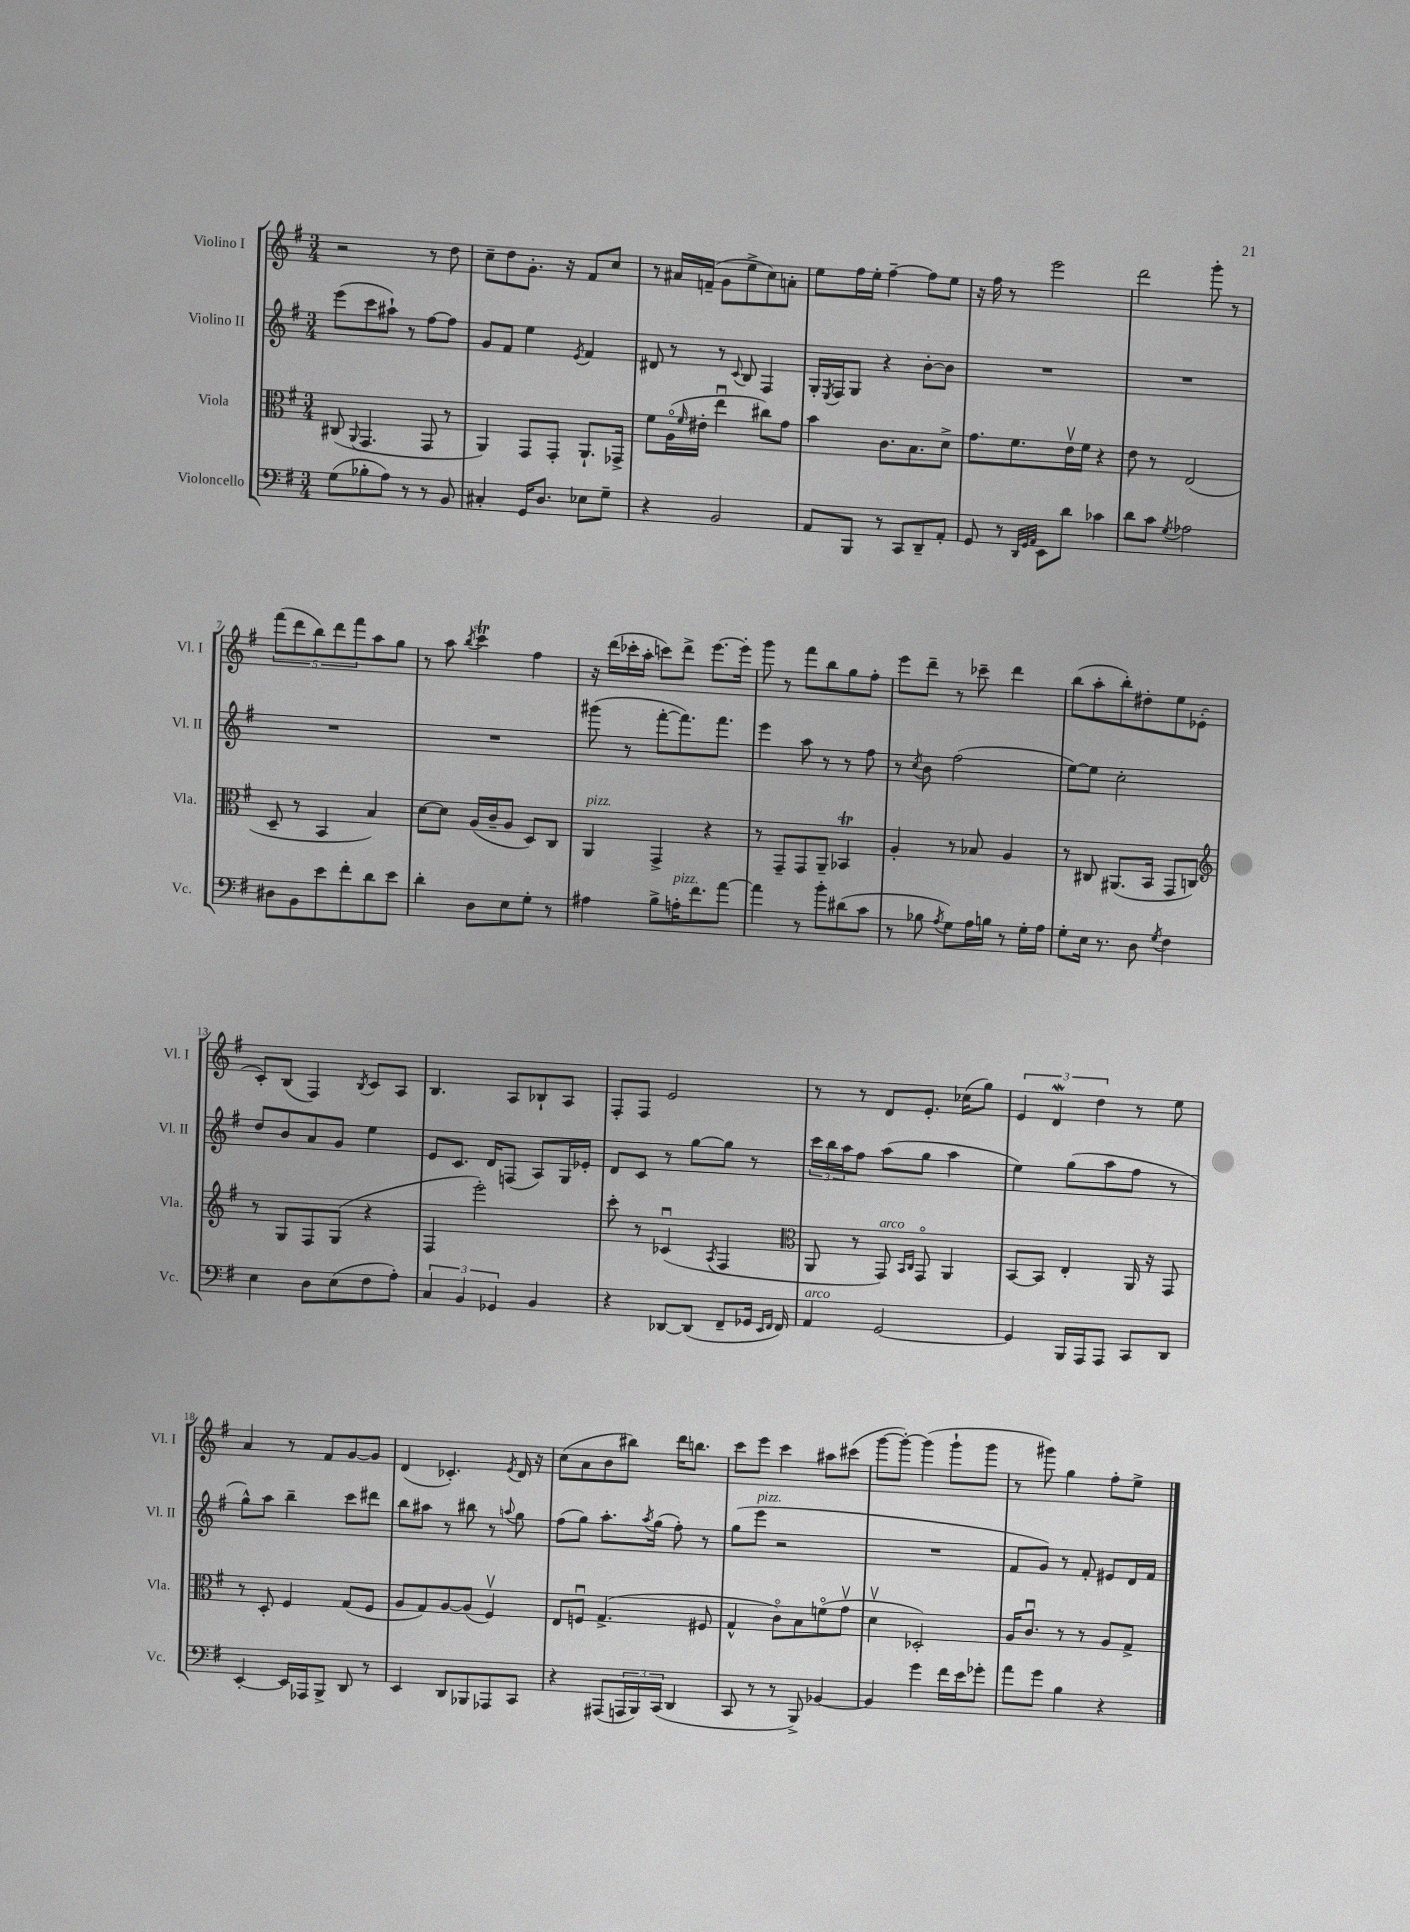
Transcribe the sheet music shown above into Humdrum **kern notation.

**kern	**kern	**kern	**kern
*part4	*part3	*part2	*part1
*staff4	*staff3	*staff2	*staff1
*I"Violoncello	*I"Viola	*I"Violino II	*I"Violino I
*I'Vc.	*I'Vla.	*I'Vl. II	*I'Vl. I
*clefF4	*clefC3	*clefG2	*clefG2
*k[f#]	*k[f#]	*k[f#]	*k[f#]
*M3/4	*M3/4	*M3/4	*M3/4
=1	=1	=1	=1
(8G\L	(8C#X/	(8eee\L	2r
.	8qqAA/	.	.
8B-X'\	4.GG/	8ccc\	.
8A\J)	.	8aa#X`\J)	.
8r	.	8r	.
8r	8GG/	[8ff#\L	8r
8BB/	8r	8ff#\J]	8dd\
=2	=2	=2	=2
4C#X'/	4AA/)	8g/L	8cc~\L
.	.	8f#/J	8dd\
16GG/KL	8GG/L	4ee\	8.g'\J
8.D/J	.	.	.
.	8GG'/J	.	.
.	.	.	16r
.	.	8qe/	.
8E-X\L	8.AA`/L	4f#/	8f#/L
8G~\J	.	.	8cc/J
.	16GG-X^/Jk	.	.
=3	=3	=3	=3
4r	8f#\L	8d#X/	8r
.	(16A\L	8r	16a#X/LL
.	16qqf#/	.	.
.	16e#X'\JJ	.	(16fn~/JJ
2BB/	4eeu\	8r	8g\L
.	.	8qqc/	.
.	.	8B/	8ee^\
.	8cc#X\L)	4F#/	8cc\)
.	8g\J	.	8an'\J
=4	=4	=4	=4
8AA/L	4b\	16G'/LL	8ee\L
.	.	8qE/	.
.	.	16F#/J	.
8BBB/J	.	8G/J	16ff#\L
.	.	.	16ee'\JJ
8r	8.c\L	4r	[4ff#~\
8CC/L	.	.	.
.	8.B\	.	.
8DD~/	.	[8b'\L	8ff#\L]
8AA'/J	8d^\J	8b\J]	8ee\J
=5	=5	=5	=5
8GG/	8.g\L	2.r	16r
.	.	.	16ff#\
8r	.	.	8r
.	8.f#\	.	.
32qqDD/LLL	.	.	.
32qqGG/	.	.	.
32qqAA/JJJ	.	.	.
8EE\L	.	.	2eee\
8d\J	16ev\L	.	.
.	16f#\JJ	.	.
4c-X\	4r	.	.
=6	=6	=6	=6
8d\L	8e\	2.r	2ddd\
8c\J	8r	.	.
8qG/	.	.	.
2A-X\	(2E/	.	.
.	.	.	8ggg'\
.	.	.	8r
!!LO:LB:g=z
=7	=7	=7	=7
8D#X\L	8D~/	2.r	(10fff#\L
.	.	.	10ddd\
8BB\	8r	.	.
.	.	.	10bb\)
8e\	4BB/	.	.
.	.	.	10ddd\
8f#'\	.	.	.
.	.	.	10fff#\
8d\	4B/)	.	8aa\
8e\J	.	.	8gg\J
=8	=8	=8	=8
4d'\	[8d\L	2.r	8r
.	8d\J]	.	8aa\
.	.	.	8qbb/
8D\L	(16A/LL	.	4cccT\
.	16c~/J	.	.
8E\	8A/J	.	.
8G'\J	8D/L)	.	4ff#\
8r	8C/J	.	.
=9	=9	=9	=9
!	!LO:TX:a:i:t=pizz.	!	!
4A#X\	4AA/	(8ggg#X\	16r
.	.	.	(16ddd\LL
.	.	8r	16ccc-X'\
.	.	.	16aa'\JJ
8B^\L	4GG^/	[8fff#'\L	8cccn\L)
!LO:TX:a:i:t=pizz.	!	!	!
16An'\K	.	8.fff#\])	8ddd^\J
8.f#\	.	.	.
.	4r	.	[8.eee\L
.	.	8.fff#\J	.
[8a\J	.	.	.
.	.	.	16eee'\Jk]
=10	=10	=10	=10
4a\]	8r	4eee\	8ggg\
.	8GG~/L	.	8r
8r	8GG/	8aa\	8fff#\L
8b'\L	8AA~/J	8r	8bb\
(8d#X\	4BB-XT/	8r	8gg\
8c\J	.	8ff#\	8ff#'\J
=11	=11	=11	=11
8r	4A'/	8r	8eee\L
.	.	8qcc/	.
8B-X\	.	8b\	8ddd~\J
8qA/	.	.	.
8G\L)	8r	(2ff#\	8r
16A\L	8B-X/	.	8ccc-X~\
16Bn\JJ	.	.	.
8r	4A/	.	4ddd\
16G'\LL	.	.	.
16A\JJ	.	.	.
=12	=12	=12	=12
8G'\L	8r	[8ee\L)	(8bb\L
16E\Jk	8C#X/	8ee\J]	8aa'\
8.r	.	.	.
.	(8.AA#X/L	2cc'\	8bb'\)
8D\	.	.	8dd#X'\
.	16BB/Jk	.	.
8qG/	.	.	.
4F#\	8GG/L	.	8ee\
.	8Cn/J)	.	(8e-X'\J
!!LO:LB:g=z
=13	=13	=13	=13
*	*clefG2	*	*
4E\	8r	8dd/L	8c'/L)
.	8G/L	8b/	(8B/J
8D\L	8F#/	8a/	4F#/)
(8E\	(8G/J	8g/J	.
.	.	.	8qB/
8F#\	4r	4ee\	8c/L
8A'\J)	.	.	8A/J
=14	=14	=14	=14
6C/	4F#/	8e/L	4.B/
.	.	8.c/J	.
6BB/	.	.	.
.	2eee'\)	.	.
.	.	16d/KL	.
6GG-X/	.	.	.
.	.	(8Fn/J	8A/L
4BB/	.	8A/L)	8B-X`/
.	.	16G/L	8A/J
.	.	16e-X'/JJ	.
=15	=15	=15	=15
4r	8ccc'\	8d/L	8F#'/L
.	8r	8c/J	8F#/J
[8DD-X/L	(4c-Xu/	8r	2e/
(8DD-/J]	.	[8gg\L	.
.	8qA/	.	.
8FF#~/L	4F#/	8gg\J]	.
16GG-X/Jk	.	8r	.
16qqEE/LL	.	.	.
16qqFF#/JJ	.	.	.
16FF#/)	.	.	.
=16	=16	=16	=16
*	*clefC3	*	*
!LO:TX:a:i:t=arco	!	!	!
4AA/	8AA/	24ccc\LL	8r
.	.	24bb\	.
.	.	24aa\J	.
.	8r	8ff#\J	8r
!	!LO:TX:a:i:t=arco	!	!
[2GG/	8GG/)	(8aa\L	8d/L
.	16qqBB/LL	.	.
.	16qqC/JJ	.	.
.	8GG/	8gg\J	8.e'/J
.	4AA/	4aa\	.
.	.	.	(16cc-X\KL
.	.	.	8gg\J)
=17	=17	=17	=17
4GG/]	[8BB/L	4ee\)	6e/
.	8BB/J]	.	.
.	.	.	6dW/
16BBB/LL	4E'/	(8gg\L	.
16AAA/J	.	.	.
.	.	.	6dd\
8AAA/J	.	8aa\	.
8CC/L	16AA/	8ff#\J	8r
.	16r	.	.
8DD/J	8GG/	8r	8ee\
!!LO:LB:g=z
=18	=18	=18	=18
[4EE'/	8r	8gg^^\L)	4a/
.	8D'/	8aa\J	.
16EE/LL]	4F#/	4bb~\	8r
16AAA-X/J	.	.	.
8BBB^/J	.	.	8f#/L
8DD/	(8G/L	8ccc\L	[8g/
8r	8F#/J	8ddd#X\J	8g/J]
=19	=19	=19	=19
4EE/	8A/L	8bb\L	(4d/
.	8G/)	8aa#X\J	.
8DD/L	[8A/	8r	4.c-X'/)
8BBB-X/	(8A/J]	8bb#X\	.
8AAA-X/	4F#v/)	8r	.
.	.	8qqaan/	8qe/
8CC/J	.	8gg\	16d/
.	.	.	16r
=20	=20	=20	=20
4r	8E/L	(8ff#\L	(8cc\L
.	8Fnu/J	8gg\J)	8a\
(8AAA#X/L	(4.G^/	8.aa'\L	8b\
24AAAn/L	.	.	8bb#X\J)
24BBB/)	.	.	.
.	.	8qaa/	.
.	.	(16gg\Jk	.
(24CC/JJ	.	.	.
4DD/	.	8ff#'\)	16ddd\KL
.	.	.	8.bbn\J
.	8F#X/	8r	.
=21	=21	=21	=21
8CC/	4G^^/	(8gg\L	8ccc\L
!	!	!LO:TX:a:i:t=pizz.	!
8r	.	8eee\J	8eee\J
8r	8c\L)	2r	4ccc\
8BBB^/)	8B\	.	.
[4BB-X/	(8fn\	.	8aa#X\L
.	8gv\J	.	(8ccc#X\J
=22	=22	=22	=22
4BB-/]	4dv\	2.r	[8ggg\L
.	.	.	8ggg'\J_)
4g\	2D-X'/)	.	(4ggg\]
16f#\LL	.	.	8ggg`\L
16e\J	.	.	.
8g-X'\J	.	.	8ggg\J
=23	=23	=23	=23
8a\L	16A/KL	8f#/L	8r
.	8.cu/J	.	.
8g\J	.	8g/J)	8ggg#X\)
4B\	8r	8r	4gg\
.	8r	8f#'/	.
4r	8A/L	8e#X/L	8ff#'\L
.	8G^/J	16d/L	8ee^\J
.	.	16f#/JJ	.
==	==	==	==
*-	*-	*-	*-
